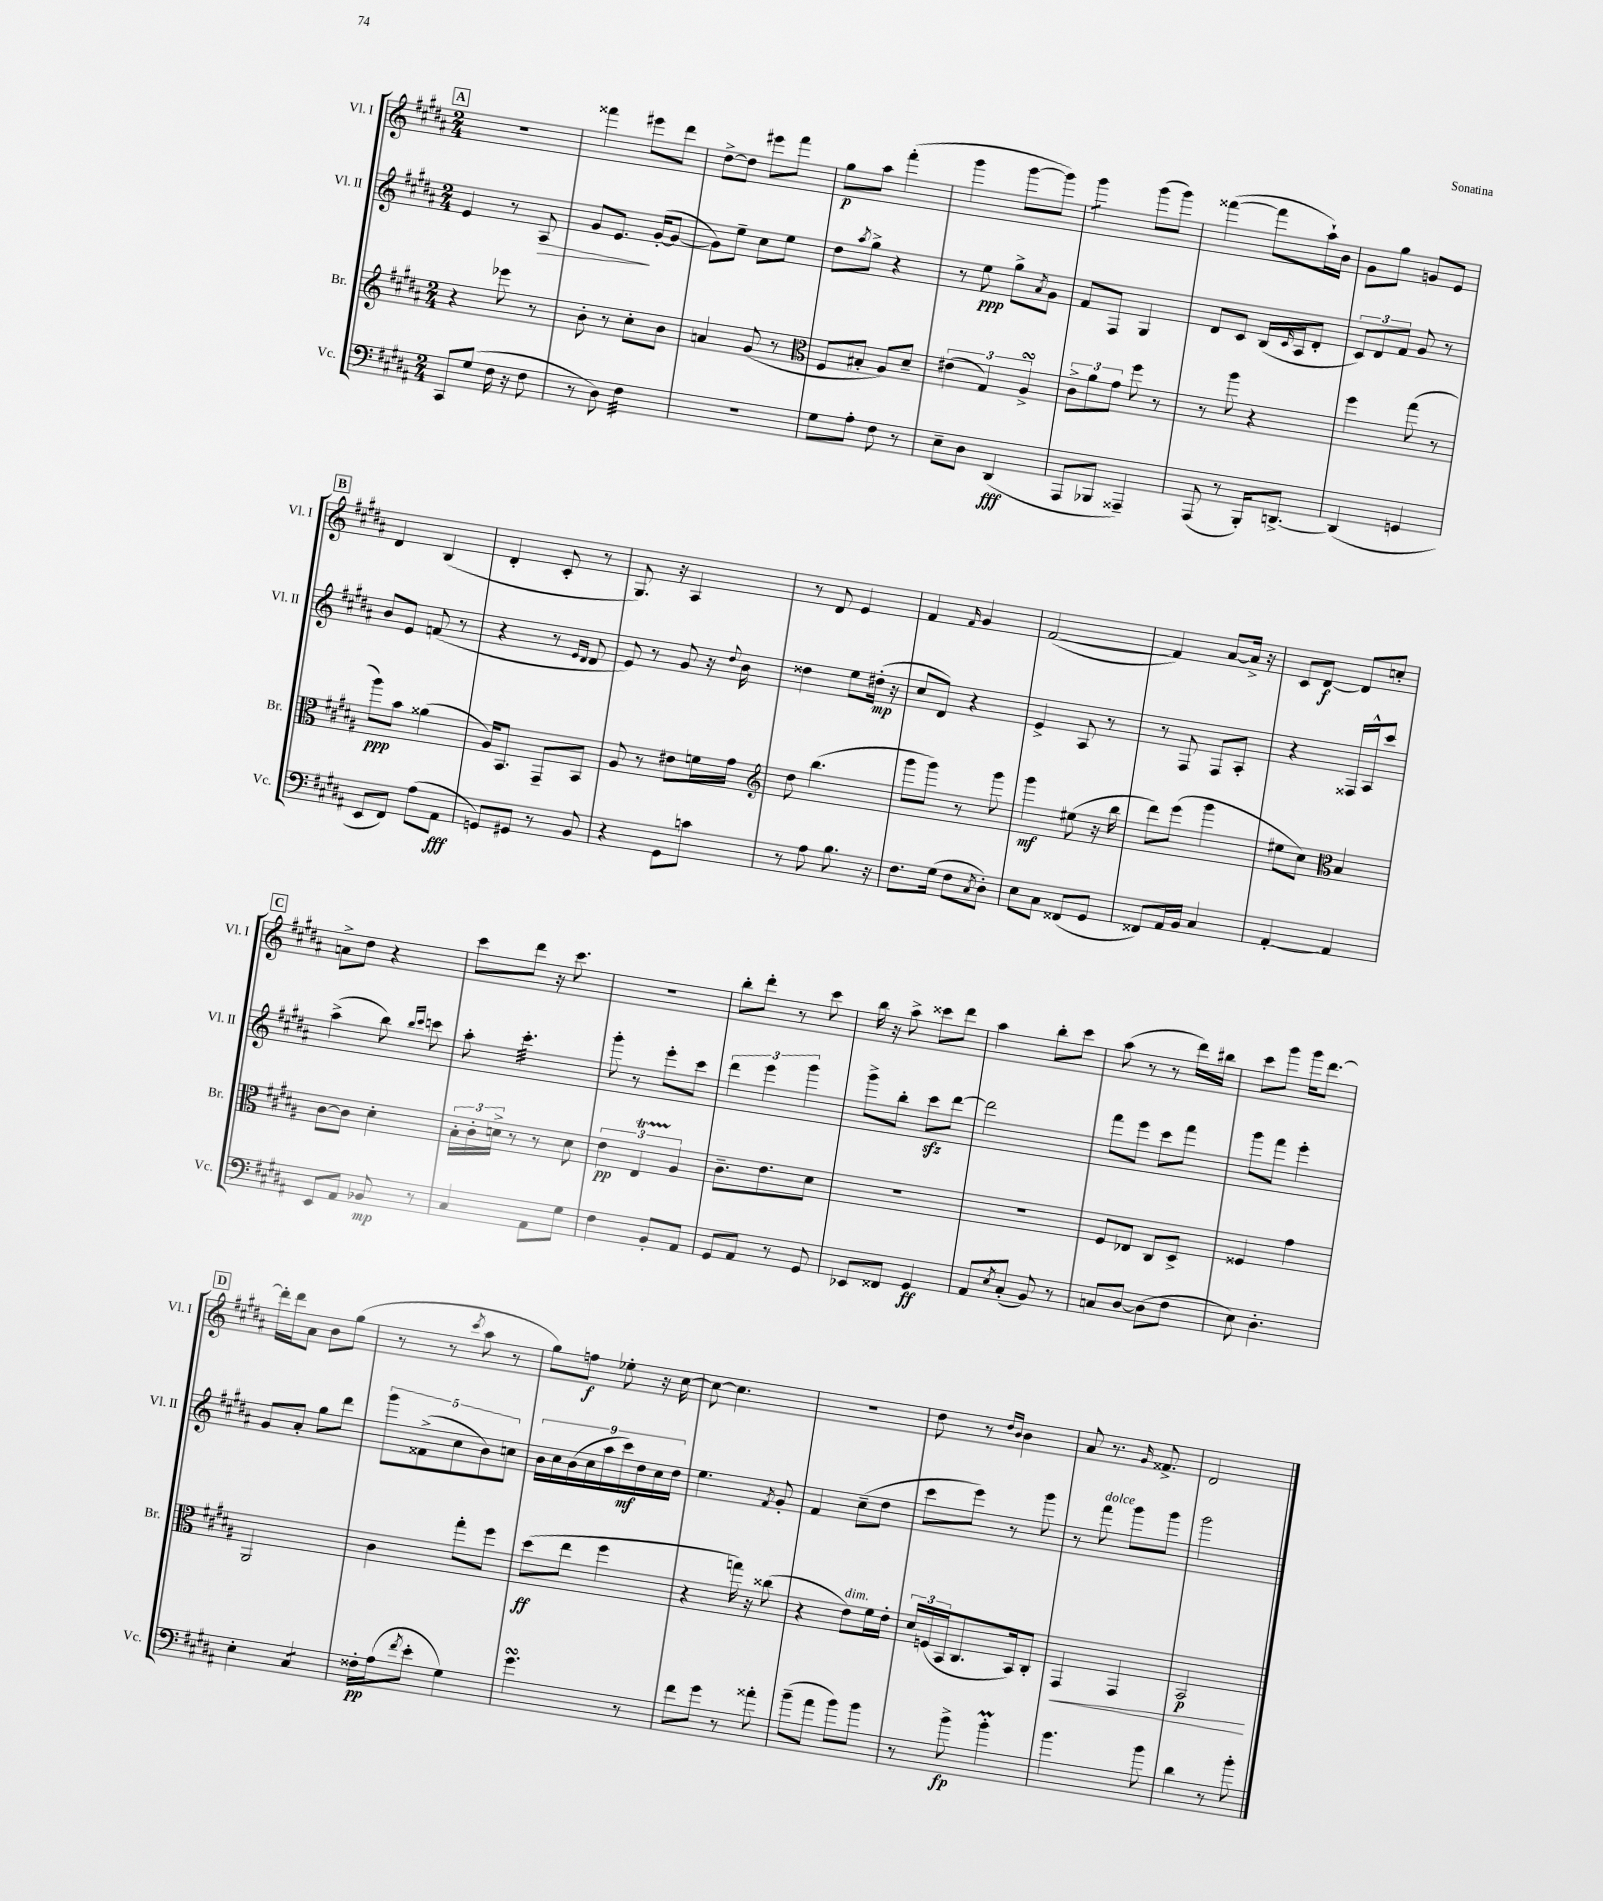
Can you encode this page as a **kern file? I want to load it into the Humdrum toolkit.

**kern	**kern	**kern	**kern
*staff4	*staff3	*staff2	*staff1
*clefF4	*clefG2	*clefG2	*clefG2
*k[f#c#g#d#a#]	*k[f#c#g#d#a#]	*k[f#c#g#d#a#]	*k[f#c#g#d#a#]
*M2/4	*M2/4	*M2/4	*M2/4
8CC#/L	4r	4e/	2r
(8G#/J	.	.	.
16F#\	8eee-\	8r	.
16r	.	.	.
8F#\	8r	8A#/	.
=	=	=	=
8r	8b'\	8g#/L	4fff##\
8D#\)	8r	8.e/J	.
4F#\	8cc#'\L	.	8eee#\L
.	.	([16g#'/LK	.
.	8b\J	8g#/_J	8ddd#\J
=	=	=	=
2r	4a/	8g#\]L)	[8dd#^\L
.	.	8ee~\J	8dd#\]J
.	(8g#/	8cc#\L	8eee#\L
.	8r	8ee\J	8fff#\J
=	=	=	=
*	*clefC3	*	*
8G#\L	8F#/L	8dd#\L	8gg#\L
.	.	8qaa#/	.
8A#'\J	8B#'/J	8gg#^\J	8aa#\J
8F#\	8A#/L)	4r	(4fff#'\
8r	8d#~/J	.	.
=	=	=	=
8E~\L	(6e#\	8r	4ggg#\
8D#\J	.	8ee\	.
.	6G#/)	.	.
(4DD#/	.	8gg#^\L	[8ggg#\L
.	6A#^/	.	.
.	.	8qa#/	.
.	.	8g#\J	8ggg#\]J)
=	=	=	=
8AAA#/L	12c#^\L	8f#/L	4ggg#\
.	12a#\	.	.
8BBB-/J	.	8F#/J	.
.	12g#\J	.	.
4AAA##~/)	8ff#\	4G#/	(8ggg#\L
.	8r	.	8ggg#\J)
=	=	=	=
(8AAA#/	8r	8d#/L	([4fff##\
8r	8aa#\	8c#/J	.
16BBB'/LK)	4r	(16B/LL	8fff##\]L
.	.	16qqc#/	.
[8.DD^/J	.	16A#/J	.
.	.	8d#'/J	16aa#`\L)
.	.	.	16b\JJ
=	=	=	=
(4DD/]	4ff#\	12c#/L)	8g#\L
.	.	12d#/	.
.	.	.	8gg#\J
.	.	12f#/J	.
4GG/	(8gg#\	8g#/	8g/L
.	8r	8r	8e/J
=	=	=	=
8EE/L	8aa#\L)	8b/L	4d#/
8FF#/J)	8b\J	8e/J	.
(8A#\L	(4a##\	(8f/	(4B/
8AA#\J	.	8r	.
=	=	=	=
8GG/L)	16A#/LK)	4r	4d#'/
.	8.BB/J	.	.
8GG#/J	.	.	.
8r	8GG#~/L	8r	8c#'/
.	.	16qqe/LL	.
.	.	16qqd#/JJ	.
8BB/	8BB/J	8d#/	8r
=	=	=	=
4r	8A#/	8e/)	8.G#/)
.	8r	8r	.
.	.	.	16r
8GG#\L	8e#\L	8g#/	4A#/
8c\J	16f\L	16r	.
.	.	8qqdd#/	.
.	16g#\JJ	16b\	.
=	=	=	=
*	*clefG2	*	*
8r	8dd#\	4dd##\	8r
8A#\	(4.bb\	.	8d#/
8.B\	.	8ee\L	4e/
.	.	(16dd#'\Jk	.
16r	.	16r	.
=	=	=	=
8.F#\L	8ggg#\L	8cc#/L	4f#/
.	8ggg#\J)	8d#/J)	.
(16G#\Jk	.	.	.
.	.	.	16qqf#/
8F#\L	8r	4r	4g#/
8qC#/	.	.	.
8D#'\J)	8ggg#\	.	.
=	=	=	=
8E\L	4ggg#\	4e^/	([2f#/
8C#\J	.	.	.
(8FF##/L	(8ee#\	8A#/	.
8GG#/J	16r	8r	.
.	16bb\	.	.
=	=	=	=
8FF##/L)	8ddd#\L)	8r	4f#/])
16AA#/L	(8eee\J	8F#/	.
16BB/JJ	.	.	.
4C#/	4ggg#\	8F#/L	[8a#/L
.	.	8A#'/J	16a#^/]Jk
.	.	.	16r
=	=	=	=
[4AA#'/	8ee#\L	4r	8c#/L
.	8cc#\J)	.	[8d#/J
*	*clefC3	*	*
4AA#/]	4B/	16F##/LL	8d#/]L
.	.	16A#^^/J	.
.	.	8ccc#/J	8cc'/J
=	=	=	=
8EE/L	[8c#\L	(4aa#^\	8a^\L
8AA#/J	8c#\]J	.	8dd#\J
8BB-/	4d#'\	8bb\)	4r
.	.	16qqbb/LL	.
.	.	16qqccc#/JJ	.
8r	.	8ccc\	.
=	=	=	=
4C#/	24B'\LL	8aa#'\	8ccc#\L
.	24c#'\	.	.
.	24d^\JJ	.	.
.	8r	4.ccc#'\	8ddd#\J
8AA#\L	8r	.	16r
.	.	.	8.ccc#\
8G#\J	8d\	.	.
=	=	=	=
4F#\	6e\	8ggg#'\	2r
.	.	8r	.
.	6E/	.	.
8BB'/L	.	8eee'\L	.
.	6A#/	.	.
8AA#/J	.	8ccc#\J	.
=	=	=	=
8GG#/L	8.c#~\L	6ddd#\	8bb'\L
8AA#/J	.	.	8ddd#'\J
.	.	6eee\	.
.	8.e\	.	.
8r	.	.	8r
.	.	6ggg#\	.
8GG#/	8d#\J	.	8ccc#\
=	=	=	=
8EE-/L	2r	8ggg#^\L	16bb\
.	.	.	16r
8FF##/J	.	8bb'\J	8aa#^\
4GG#/	.	8ccc#\L	8ccc##\L
.	.	[8ddd#\J	8ddd#\J
=	=	=	=
8AA#/L	2r	2ddd#\]	4aa#\
8qE/	.	.	.
(8C#'/J	.	.	.
8BB/)	.	.	8bb'\L
8r	.	.	8ccc#\J
=	=	=	=
8C/L	8F#/L	8fff#\L	(8aa#\
[8D#/J	8E-/J	8eee\J	8r
(8D#\]L	8C#/L	8ccc#\L	8r
8F#\J	8D#^/J	8fff#\J	16ddd#\LL)
.	.	.	16bb#\JJ
=	=	=	=
8E\)	4F##/	8ggg#\L	8ccc#\L
4.D#'\	.	8fff#\J	8ggg#\J
.	4g#\	4eee'\	16ggg#\LK
.	.	.	[8.ddd#\J
=	=	=	=
4E'\	2AA#/	8g#/L	16ddd#'\]LL
.	.	.	16ddd#\J
.	.	8a#'/J	8a#\J
4C#/	.	8gg#\L	8b\L
.	.	8ddd#\J	(8gg#\J
=	=	=	=
16F##'\LL	4c#\	10ggg#\L	8r
(16A#\J	.	.	.
.	.	(10f##^\	.
8qf#/	.	.	.
8e'\J	.	.	8r
.	.	10cc#\	.
.	.	.	8qccc#/
4G#\)	8gg#'\L	.	8aa#\
.	.	10b\)	.
.	8ff#\J	.	8r
.	.	10cc\J	.
=	=	=	=
4.g#\	(8dd#\L	18b\LL	8gg#\L)
.	.	18cc#\	.
.	.	(18b\	.
.	8ee\J	.	8ff\J
.	.	18cc#\	.
.	.	18aa#\	.
.	4ff#\	.	8ee-'\
.	.	18ccc#\)	.
.	.	18dd#\	.
8r	.	.	16r
.	.	18cc#\	.
.	.	.	[16cc#\
.	.	18dd#\JJ	.
=	=	=	=
8f#\L	4r	4.ee\	8cc#\_
8g#\J	.	.	4.cc#\]
8r	16gg\)	.	.
.	16r	.	.
.	.	8qf#/	.
8a##'\	(8cc##\	8g#'/	.
=	=	=	=
(8b~\L	4r	4f#/	2r
8a#\J	.	.	.
8b\L)	8e\L)	(8cc#~\L	.
8b\J	16f#\L	8dd#\J	.
.	16e'\JJ	.	.
=	=	=	=
8r	24d#/LL	8ccc#\L	8dd#\
.	(24F/	.	.
.	24BB/J	.	.
8b^\	8.C#/	8eee\J)	8r
.	.	.	16qqdd#/LL
.	.	.	16qqb/JJ
4b'\	.	8r	4b\
.	16BB/k)	.	.
.	8C#'/J	8ggg#\	.
=	=	=	=
4.b\	4GG#/	8r	8a#/
.	.	8fff#\	8.r
.	4GG#/	8ggg#\L	.
.	.	.	16qqg#/
.	.	.	8.f##^/
8b\	.	8ggg#\J	.
=	=	=	=
4d#\	2BB/	2ggg#\	2d#/
8r	.	.	.
8b'\	.	.	.
==	==	==	==
*-	*-	*-	*-
